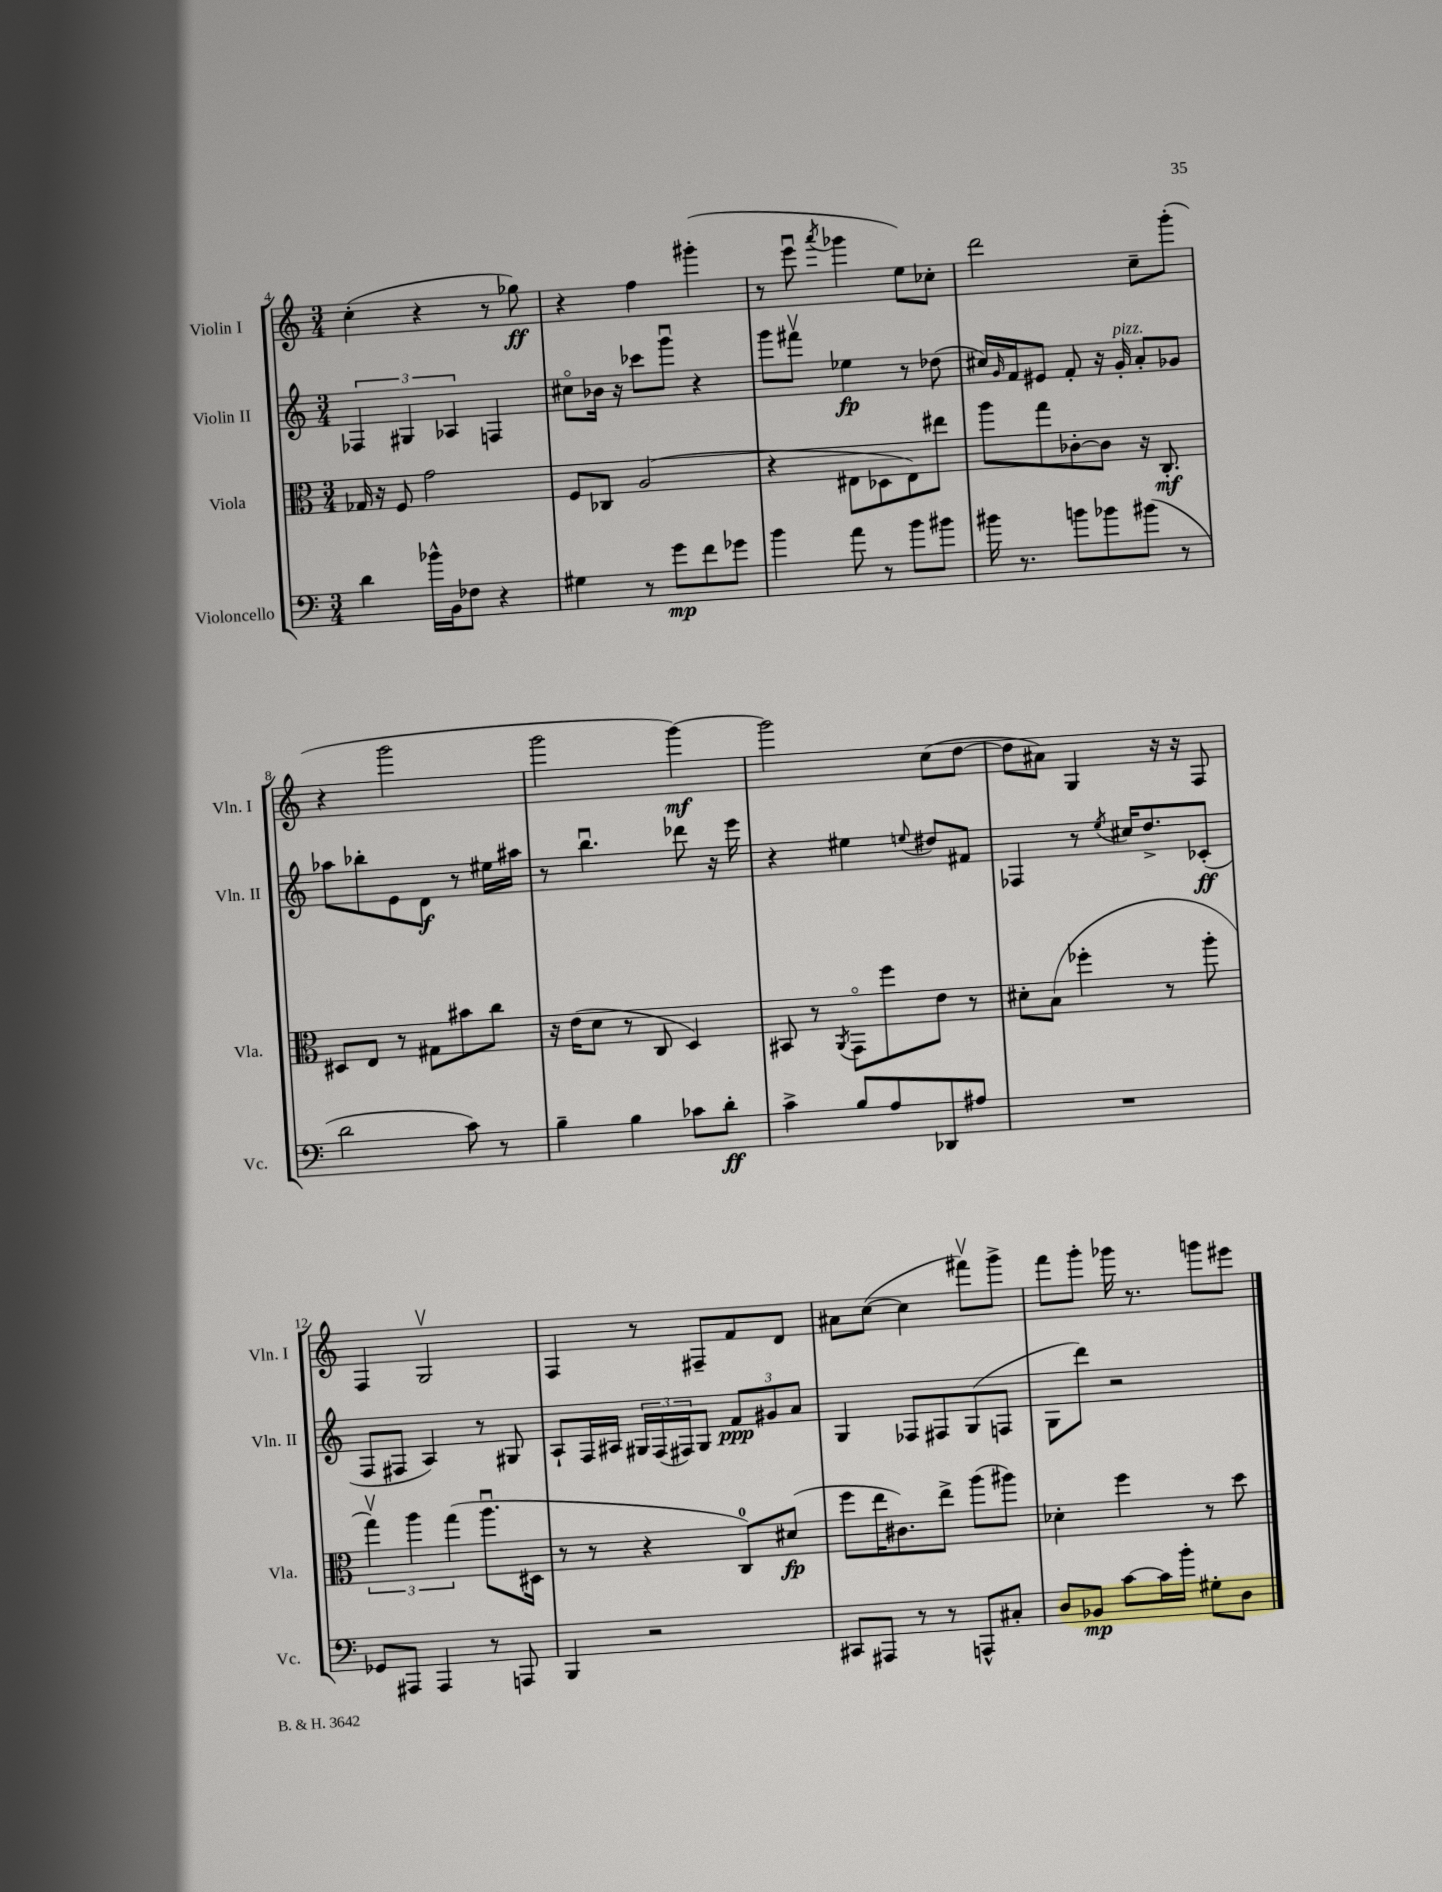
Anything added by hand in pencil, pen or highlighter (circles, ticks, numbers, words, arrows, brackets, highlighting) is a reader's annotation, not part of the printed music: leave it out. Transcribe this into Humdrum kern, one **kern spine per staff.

**kern	**dynam	**kern	**dynam	**kern	**dynam	**kern	**dynam
*part4	*part4	*part3	*part3	*part2	*part2	*part1	*part1
*staff4	*staff4	*staff3	*staff3	*staff2	*staff2	*staff1	*staff1
*I"Violoncello	*	*I"Viola	*	*I"Violin II	*	*I"Violin I	*
*I'Vc.	*	*I'Vla.	*	*I'Vln. II	*	*I'Vln. I	*
*clefF4	*	*clefC3	*	*clefG2	*	*clefG2	*
*k[]	*	*k[]	*	*k[]	*	*k[]	*
*M3/4	*	*M3/4	*	*M3/4	*	*M3/4	*
=4	=4	=4	=4	=4	=4	=4	=4
4d\	.	16G-X/	.	6F-X/	.	(4cc'\	.
.	.	16r	.	.	.	.	.
.	.	8F/	.	.	.	.	.
.	.	.	.	6G#X/	.	.	.
16b-X^^\LL	.	2g\	.	.	.	4r	.
16BB\J	.	.	.	.	.	.	.
.	.	.	.	6A-X/	.	.	.
8F-X\J	.	.	.	.	.	.	.
4r	.	.	.	4Fn/	.	8r	.
.	.	.	.	.	.	8gg-X\)	ff
=5	=5	=5	=5	=5	=5	=5	=5
4G#X\	.	8F/L	.	8cc#X\L	.	4r	.
.	.	8C-X/J	.	16b-X\Jk	.	.	.
.	.	.	.	16r	.	.	.
8r	.	(2A/	.	8ccc-X\L	.	4ff\	.
8g\L	mp	.	.	8gggu\J	.	.	.
8f\	.	.	.	4r	.	(4ggg#X'\	.
8g-X\J	.	.	.	.	.	.	.
=6	=6	=6	=6	=6	=6	=6	=6
4b\	.	4r	.	8ggg\L	.	8r	.
.	.	.	.	8fff#Xv\J	.	8eeeu\	.
.	.	.	.	.	.	8qaaa/	.
8a\	.	8E#X\L	.	4ee-X\	fp	4ggg-X\	.
8r	.	8D-X\	.	.	.	.	.
8b\L	.	8E#\)	.	8r	.	8ee\L)	.
8b#X\J	.	8ee#X\J	.	(8dd-X\	.	8cc-X'\J	.
=7	=7	=7	=7	=7	=7	=7	=7
16b#X\	.	8aa\L	.	16cc#X/LL)	.	2ddd\	.
.	.	.	.	16qqg/	.	.	.
8.r	.	.	.	16f/J	.	.	.
.	.	8gg\	.	8e#X/J	.	.	.
8bn\L	.	[8c-X'\	.	8f'/	.	.	.
8b-X\	.	8c-\J]	.	16r	.	.	.
!	!	!	!	!LO:TX:a:i:t=pizz.	!	!	!
.	.	.	.	16g'/	.	.	.
(8b#X\J	.	16r	.	8a'/L	.	8cc~\L	.
.	.	8.C'/	mf	.	.	.	.
8r	.	.	.	8g-X/J	.	(8ggg'\J	.
!!LO:LB:g=z
=8	=8	=8	=8	=8	=8	=8	=8
2d\	.	8D#X/L	.	8aa-X\L	.	4r	.
.	.	8E/J	.	8bb-X'\	.	.	.
.	.	8r	.	8e\	.	2ggg\	.
.	.	8G#X\L	.	8d\J	f	.	.
8c\)	.	8b#X\	.	8r	.	.	.
8r	.	8cc\J	.	16ee#X\LL	.	.	.
.	.	.	.	16aa#X\JJ	.	.	.
=9	=9	=9	=9	=9	=9	=9	=9
4B~\	.	16r	.	8r	.	2ggg\	.
.	.	(16e\KL	.	.	.	.	.
.	.	8d\J	.	4.bbu\	.	.	.
4B\	.	8r	.	.	.	.	.
.	.	8C/	.	.	.	.	.
8c-X\L	.	4D/)	.	8ddd-X\	.	[4ggg\)	mf
8d'\J	ff	.	.	16r	.	.	.
.	.	.	.	16eee\	.	.	.
=10	=10	=10	=10	=10	=10	=10	=10
4c^\	.	8BB#X/	.	4r	.	2ggg\]	.
.	.	8r	.	.	.	.	.
.	.	8qAA/	.	.	.	.	.
8B/L	.	8GG\L	.	4ee#X\	.	.	.
8A/	.	8ff\	.	.	.	.	.
.	.	.	.	8qqeen/	.	.	.
8DD-X/	.	8e\J	.	8dd#X/L	.	(8cc\L	.
8A#X/J	.	8r	.	8f#X/J	.	[8dd\J	.
=11	=11	=11	=11	=11	=11	=11	=11
2.r	.	8d#X'\L	.	4F-X/	.	8dd\L]	.
.	.	(8B\J	.	.	.	8a#X\J)	.
.	.	4ff-X'\	.	8r	.	4G/	.
.	.	.	.	8qee/	.	.	.
.	.	.	.	16cc#X/KL	.	.	.
.	.	.	.	8.dd^/	.	.	.
.	.	8r	.	.	.	16r	.
.	.	.	.	.	.	16r	.
.	.	8aa'\	.	(8c-X'/J	ff	8F/	.
!!LO:LB:g=z
=12	=12	=12	=12	=12	=12	=12	=12
8GG-X/L	.	6ggv\)	.	8F/L	.	4F/	.
8AAA#X/J	.	.	.	8F#X/J	.	.	.
.	.	6aa\	.	.	.	.	.
4AAA#/	.	.	.	4A/)	.	2Gv/	.
.	.	(6gg\	.	.	.	.	.
8r	.	8.aau\L	.	8r	.	.	.
8AAAn/	.	.	.	8G#X/	.	.	.
.	.	16D#X\Jk	.	.	.	.	.
=13	=13	=13	=13	=13	=13	=13	=13
4BBB/	.	8r	.	8A`/L	.	4F/	.
.	.	8r	.	16F/L	.	.	.
.	.	.	.	16A#X/JJ	.	.	.
2r	.	4r	.	24G#X/LL	.	8r	.
.	.	.	.	(24F/	.	.	.
.	.	.	.	24F#X/J)	.	.	.
.	.	.	.	8G#/J	.	8F#X~/L	.
.	.	8C/L)	.	12f/L	ppp	8f/	.
.	.	.	.	12g#X/	.	.	.
.	.	(8d#X/J	fp	.	.	8d/J	.
.	.	.	.	12a/J	.	.	.
=14	=14	=14	=14	=14	=14	=14	=14
8CC#X/L	.	8ff\L	.	4G/	.	8a#X\L	.
8AAA#X/J	.	16ee\K	.	.	.	([8cc\J	.
.	.	8.c#X\)	.	.	.	.	.
8r	.	.	.	8F-X/L	.	4cc\]	.
8r	.	8ee^\J	.	8F#X/	.	.	.
8AAAn^^/L	.	(8aa\L	.	(8G/	.	8fff#Xv\L)	.
8C#X'/J	.	8aa#X\J)	.	8Fn/J	.	8ggg^\J	.
=15	=15	=15	=15	=15	=15	=15	=15
8D/L	.	4d-X'\	.	8G\L	.	8fff\L	.
8BB-X/J	mp	.	.	8ddd\J)	.	8ggg'\J	.
[8c\L	.	4ff\	.	2r	.	16ggg-X\	.
.	.	.	.	.	.	8.r	.
16c\L]	.	.	.	.	.	.	.
16b'\JJ	.	.	.	.	.	.	.
8G#X'\L	.	8r	.	.	.	8gggn\L	.
8D\J	.	8dd\	.	.	.	8eee#X\J	.
==	==	==	==	==	==	==	==
*-	*-	*-	*-	*-	*-	*-	*-
